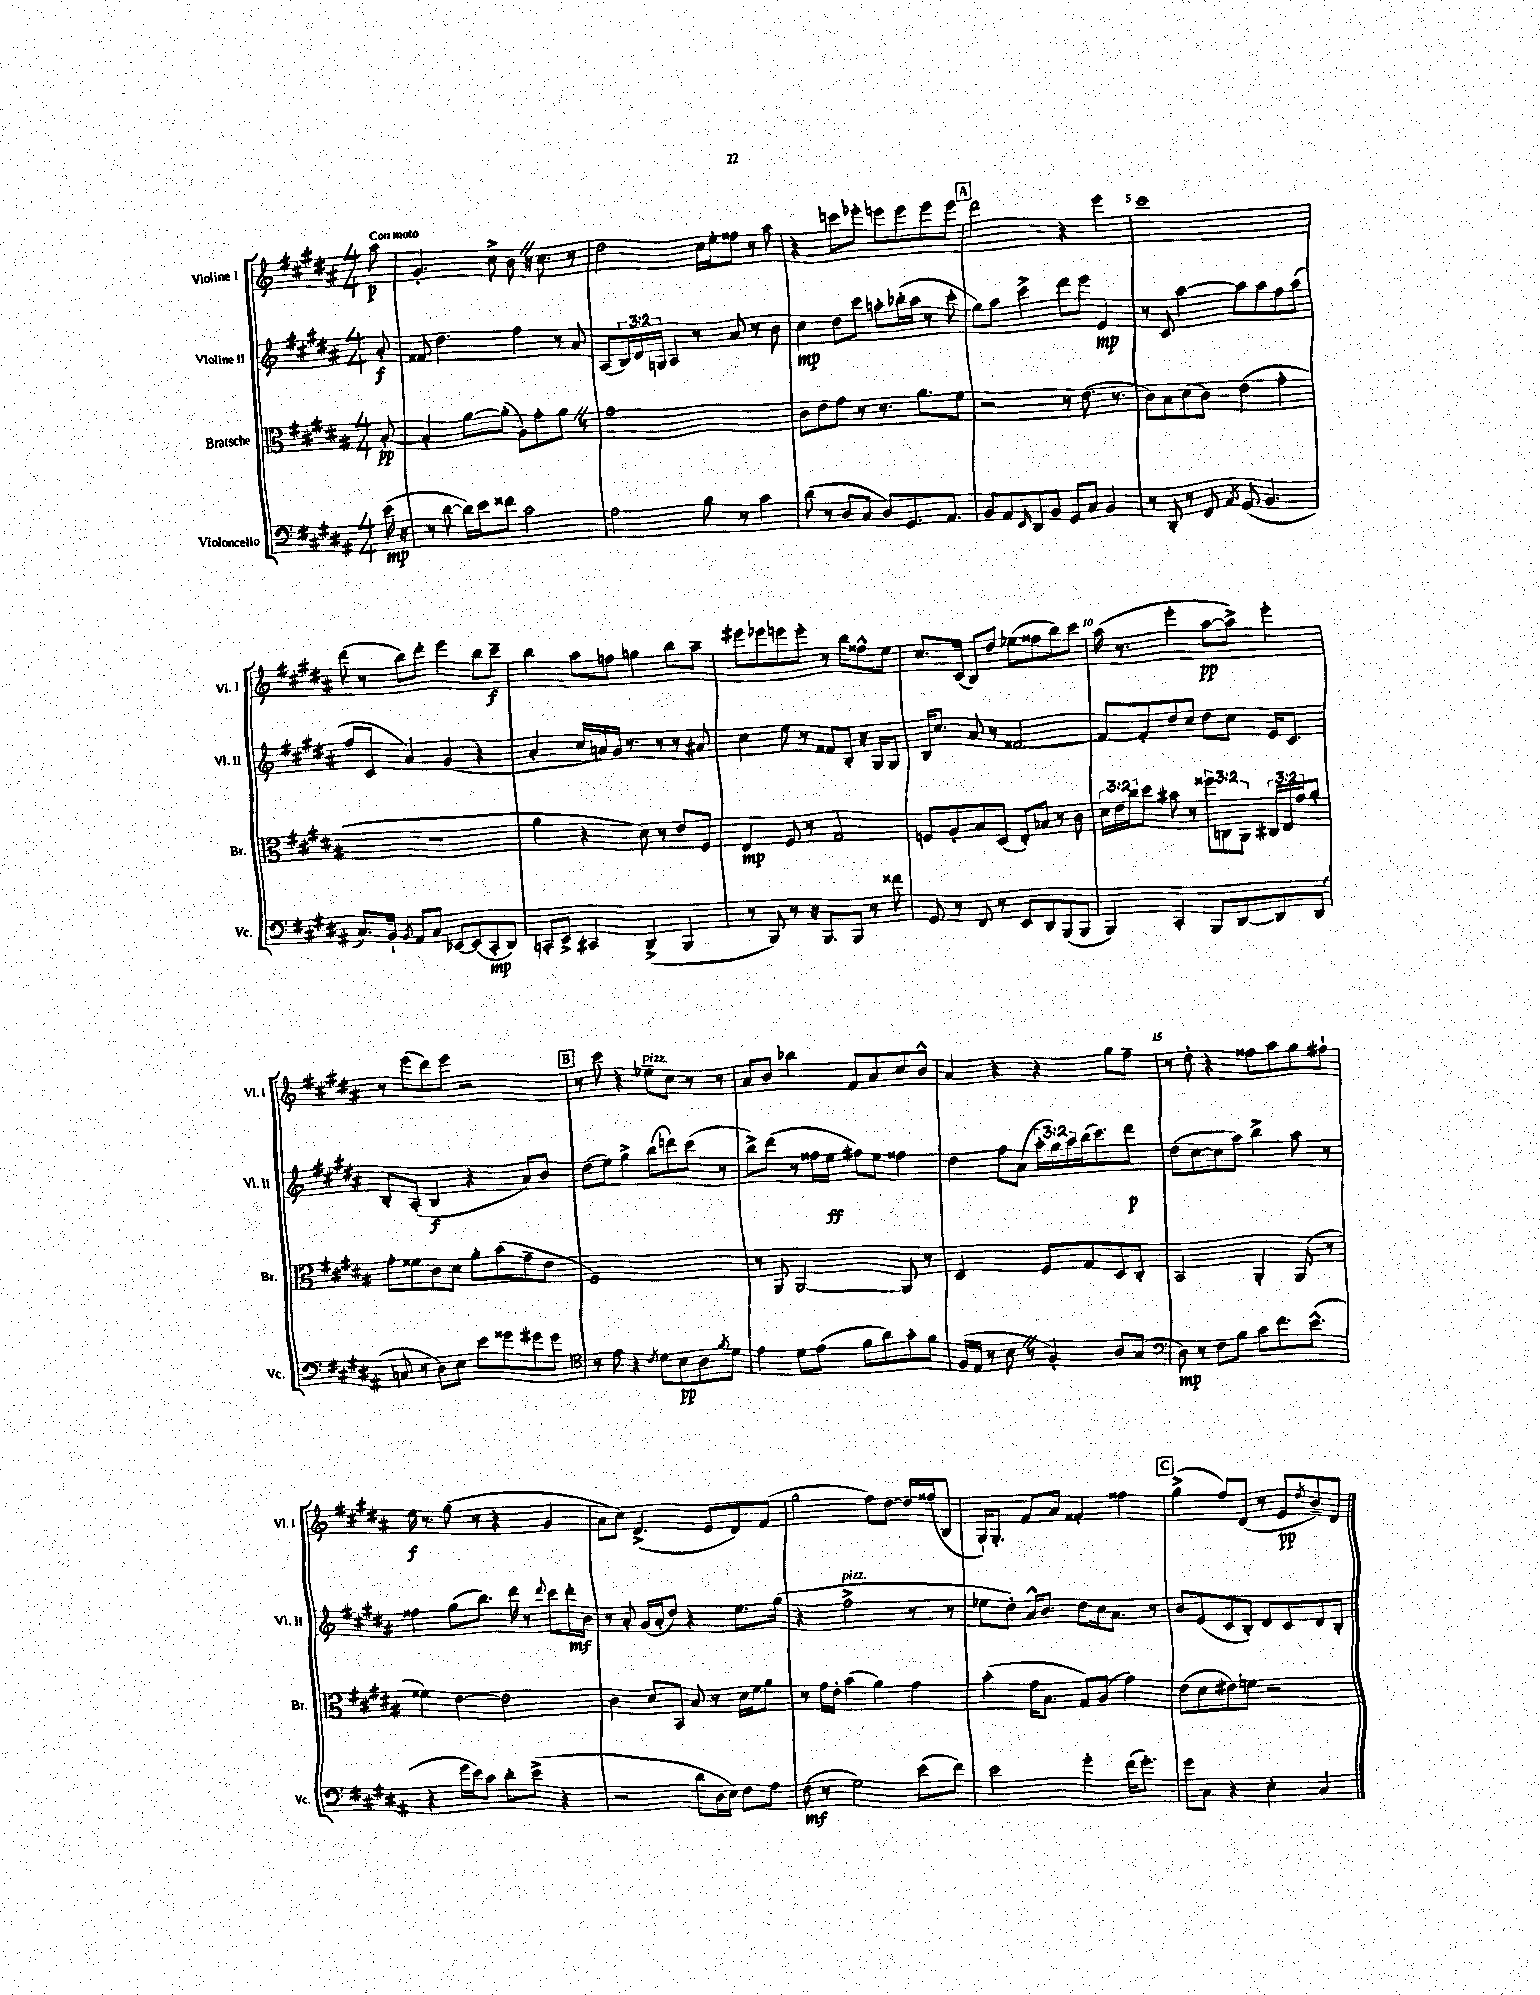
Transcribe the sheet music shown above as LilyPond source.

<<
\new StaffGroup <<
\new Staff = "s0" \with { instrumentName = "Violine I" shortInstrumentName = "Vl. I" } {
    \clef treble \key b \major \numericTimeSignature \time 4/4 \partial 8 \tempo "Con moto"
    ais''8\p |
    gis'4.-. cis''8-> b'8 \once \override BreathingSign.text = \markup { \musicglyph "scripts.caesura.straight" } \breathe r16 cis''8. r8 |
    dis''2 cis''16 e''16-. fisis''8 r8 ais''8 |
    r4 c'''8 ees'''8-. e'''8 e'''8 e'''8 e'''8 |
    \mark \markup { \box "A" } dis'''2 r4 e'''4 |
    cis'''1 |
    dis'''8( r8 b''8) dis'''8-. e'''4 b''8 cis'''8--\f |
    b''4 ais''8 f''8 g''4 b''8 ais''8-- |
    eis'''8 ees'''8 e'''8 e'''8-. r8 b''8 fisis''8-^ e''8 |
    cis''8. cis'16( b8) dis''8 ees''8( fisis''8 b''8) cis'''8 |
    ais''16( r8. e'''4-. ais''8~\pp ais''8->) e'''4-. |
    r8 e'''8( dis'''8) e'''8 r2 |
    \mark \markup { \box "B" } r8 cis'''8 r4 ees''8--^\markup { \italic "pizz." } cis''8 r8 r8 |
    ais'8 b'8 bes''4 fis'8 ais'8 cis''8 b'8-^ |
    ais'4 r4 r4 gis''8 fis''8-- |
    r8 dis''8-. r4 fisis''8 ais''8 gis''8 fis''8-! |
    e''16\f r8. gis''8( r8 r4 gis'4 |
    ais'8 cis''8) dis'4.->( e'8 dis'8) fis'8( |
    gis''2 fis''8) dis''8~ dis''16 fisis''16( b8 |
    gis16-!) gis8.-. fis'8 ais'8 fisis'4-. fisis''4 |
    \mark \markup { \box "C" } gis''4->( fis''8) dis'8( r8 e'8\pp \acciaccatura { dis''8 } b'8--) dis'8 \bar "|." |
}
\new Staff = "s1" \with { instrumentName = "Violine II" shortInstrumentName = "Vl. II" } {
    \clef treble \key b \major \numericTimeSignature \time 4/4 \override Staff.TupletNumber.text = #tuplet-number::calc-fraction-text \partial 8
    ais'8-.\f |
    fisis'8 dis''4. fis''4 r8 ais'8 |
    ais8( \tuplet 3/2 { b16) dis'16 g16 } ais4 r8 ais'8 r8 b'8 |
    cis''4\mp dis''8 cis'''8 a''8-. bes''16-.( a''16 r8 cis'''8-. |
    \mark \markup { \box "A" } gis''8) ais''8 cis'''4-> dis'''8 e'''8 e'4\mp |
    r8 cis'8 ais''4~ ais''8 ais''8 fis''8 ais''8( |
    fis''8 cis'8 ais'4) gis'4( r4 |
    ais'4-. cis''16 a'16) gis'16 r8. r8 r8 ais'8 |
    cis''4 e''8 r8 fisis'8 b8-. r16 gis16 gis8 |
    b16 cis''8. ais'8 r8 fisis'2~ |
    fisis'8~ fisis'8-. dis''8 cis''8 dis''8 cis''8 e'16 cis'8. |
    b8-. ais8-.( b4\f r4 ais'8) b'8 |
    \mark \markup { \box "B" } dis''8( e''8) gis''4-> b''8( d'''8) cis'''8( r8 |
    b''8->) dis'''8( r8 fisis''16 e''16\ff fis''8) e''8 fisis''4 |
    dis''4 fis''8 ais'8( \tuplet 3/2 { ais''16-. gis''16) ais''16 } b''16( cis'''8.) dis'''8\p |
    dis''8( cis''8~ cis''8 ais''8) b''4-> ais''8 r8 |
    fisis''4 gis''8( b''8.) dis'''16 r8 \appoggiatura { dis'''8 } cis'''8 dis'''16-.\mf b'16 |
    r8 ais'8-. gis'16( ais'16-. dis''8) r4 e''8. gis''16( |
    r4 fis''2->^\markup { \italic "pizz." } r8 r8 |
    ees''8 dis''8-.) ais'16-^ b'8. dis''8 cis''16 ais'8. r8 |
    \mark \markup { \box "C" } b'8 e'8( cis'8 b8-.) dis'8 cis'8 dis'8 b8-. \bar "|." |
}
\new Staff = "s2" \with { instrumentName = "Bratsche" shortInstrumentName = "Br." } {
    \clef alto \key b \major \numericTimeSignature \time 4/4 \override Staff.TupletNumber.text = #tuplet-number::calc-fraction-text \partial 8
    b8~-.\pp |
    b4-. ais'8~ ais'8-.( ais8) gis'8-. ais'8 \once \override BreathingSign.text = \markup { \musicglyph "scripts.caesura.straight" } \breathe r8 |
    gis'1 |
    cis'8 e'8 gis'8 r8 r8. ais'8. fis'8 |
    \mark \markup { \box "A" } r2 r8 e'8.( r8. |
    cis'8) b8 dis'8( cis'8) e'4( gis'4-. |
    R1 |
    ais'4 r4 dis'8) r8 e'8 fis8 |
    e4\mp fis8 r8 gis2 |
    f8 ais8-. b8 dis8( e8-.) bes8 r8 cis'8 |
    \tuplet 3/2 { dis'16 e'16 cis''16 } dis''8 bis'8 r8 \tuplet 3/2 { fisis''8 c8 ais,8 } \tuplet 3/2 { cis16 e16 gis'16 } ais'8-. |
    gis'8-. fisis'8 cis'8 dis'8 ais'8-. b'8( gis'8-- e'8 |
    \mark \markup { \box "B" } fis1) |
    r8 ais,8 ais,2~ ais,8 r8 |
    dis2 fis8 gis8 dis8 cis8-. |
    b,2 ais,4-. ais,8( r8 |
    fisis'4) e'4~ e'2 |
    cis'4 dis'8 b,8 b8 r8 dis'16 fis'16 ais'8 |
    r8 gis'16 e'16-. b'4( ais'4) gis'4 |
    b'4-.( gis'16 b8. gis8) ais8( gis'4) |
    \mark \markup { \box "C" } e'8( dis'8 eis'8) f'8 r2 \bar "|." |
}
\new Staff = "s3" \with { instrumentName = "Violoncello" shortInstrumentName = "Vc." } {
    \clef bass \key b \major \numericTimeSignature \time 4/4 \partial 8
    e'16\mp( r16 |
    r8 dis'8~ dis'16) e'16 fisis'8 cis'2 |
    ais2 b8 r8 cis'4 |
    dis'8( r8 dis8 cis8 dis8) gis,8. ais,8. |
    \mark \markup { \box "A" } b,8 ais,8 \grace { e,16 } dis,8 b,8 gis,8 cis8 b,4 |
    r8 dis,8-. r8 fis,8 \acciaccatura { ais,8 } gis,8( b,4. |
    cis8.) b,16-! \acciaccatura { b,8 } ais,8 cis8 ees,8~ ees,8( cis,8-.\mp dis,8) |
    c,8-. e,8-> cis,4 dis,4->( b,,4 |
    r8 b,,8) r8 r16 b,,8. b,,8 r8 fisis'8 |
    gis,8 r8 fis,8 r8 e,8 dis,8 b,,8( b,,8 |
    b,,4) cis,4-. b,,8 dis,8~ dis,8 dis,8( |
    c8 r8 dis8) e8 e'8 gisis'8 gis'8 gis'8 |
    \mark \markup { \box "B" } \clef tenor r8 e'8 r4 \acciaccatura { cis'8 } dis'8 b8\pp ais8 \acciaccatura { fis'8 } dis'8 |
    e'4 dis'8 e'8( fis'8 ais'8) gis'8-. fis'8 |
    fis16( e16 r8 b8 \once \override BreathingSign.text = \markup { \musicglyph "scripts.caesura.straight" } \breathe r8 fis4-.) ais8 gis8( |
    \clef bass dis8\mp) r8 fis8 b8 cis'8 fis'8. e'8.-^( |
    r4 gis'16 e'16) cis'8 dis'8-. e'8->( r4 |
    r2 dis'8 dis16 e16) fis8 ais8 |
    fis8\mf( r8 gis2) e'8( fis'8) |
    e'2 gis'4-. fis'16( gis'8.-.) |
    \mark \markup { \box "C" } gis'8 cis8 r4 e4-. cis4 \bar "|." |
}
>>
>>
\layout { \context { \Score \override BarNumber.break-visibility = ##(#f #t #t) barNumberVisibility = #(every-nth-bar-number-visible 5) } }
